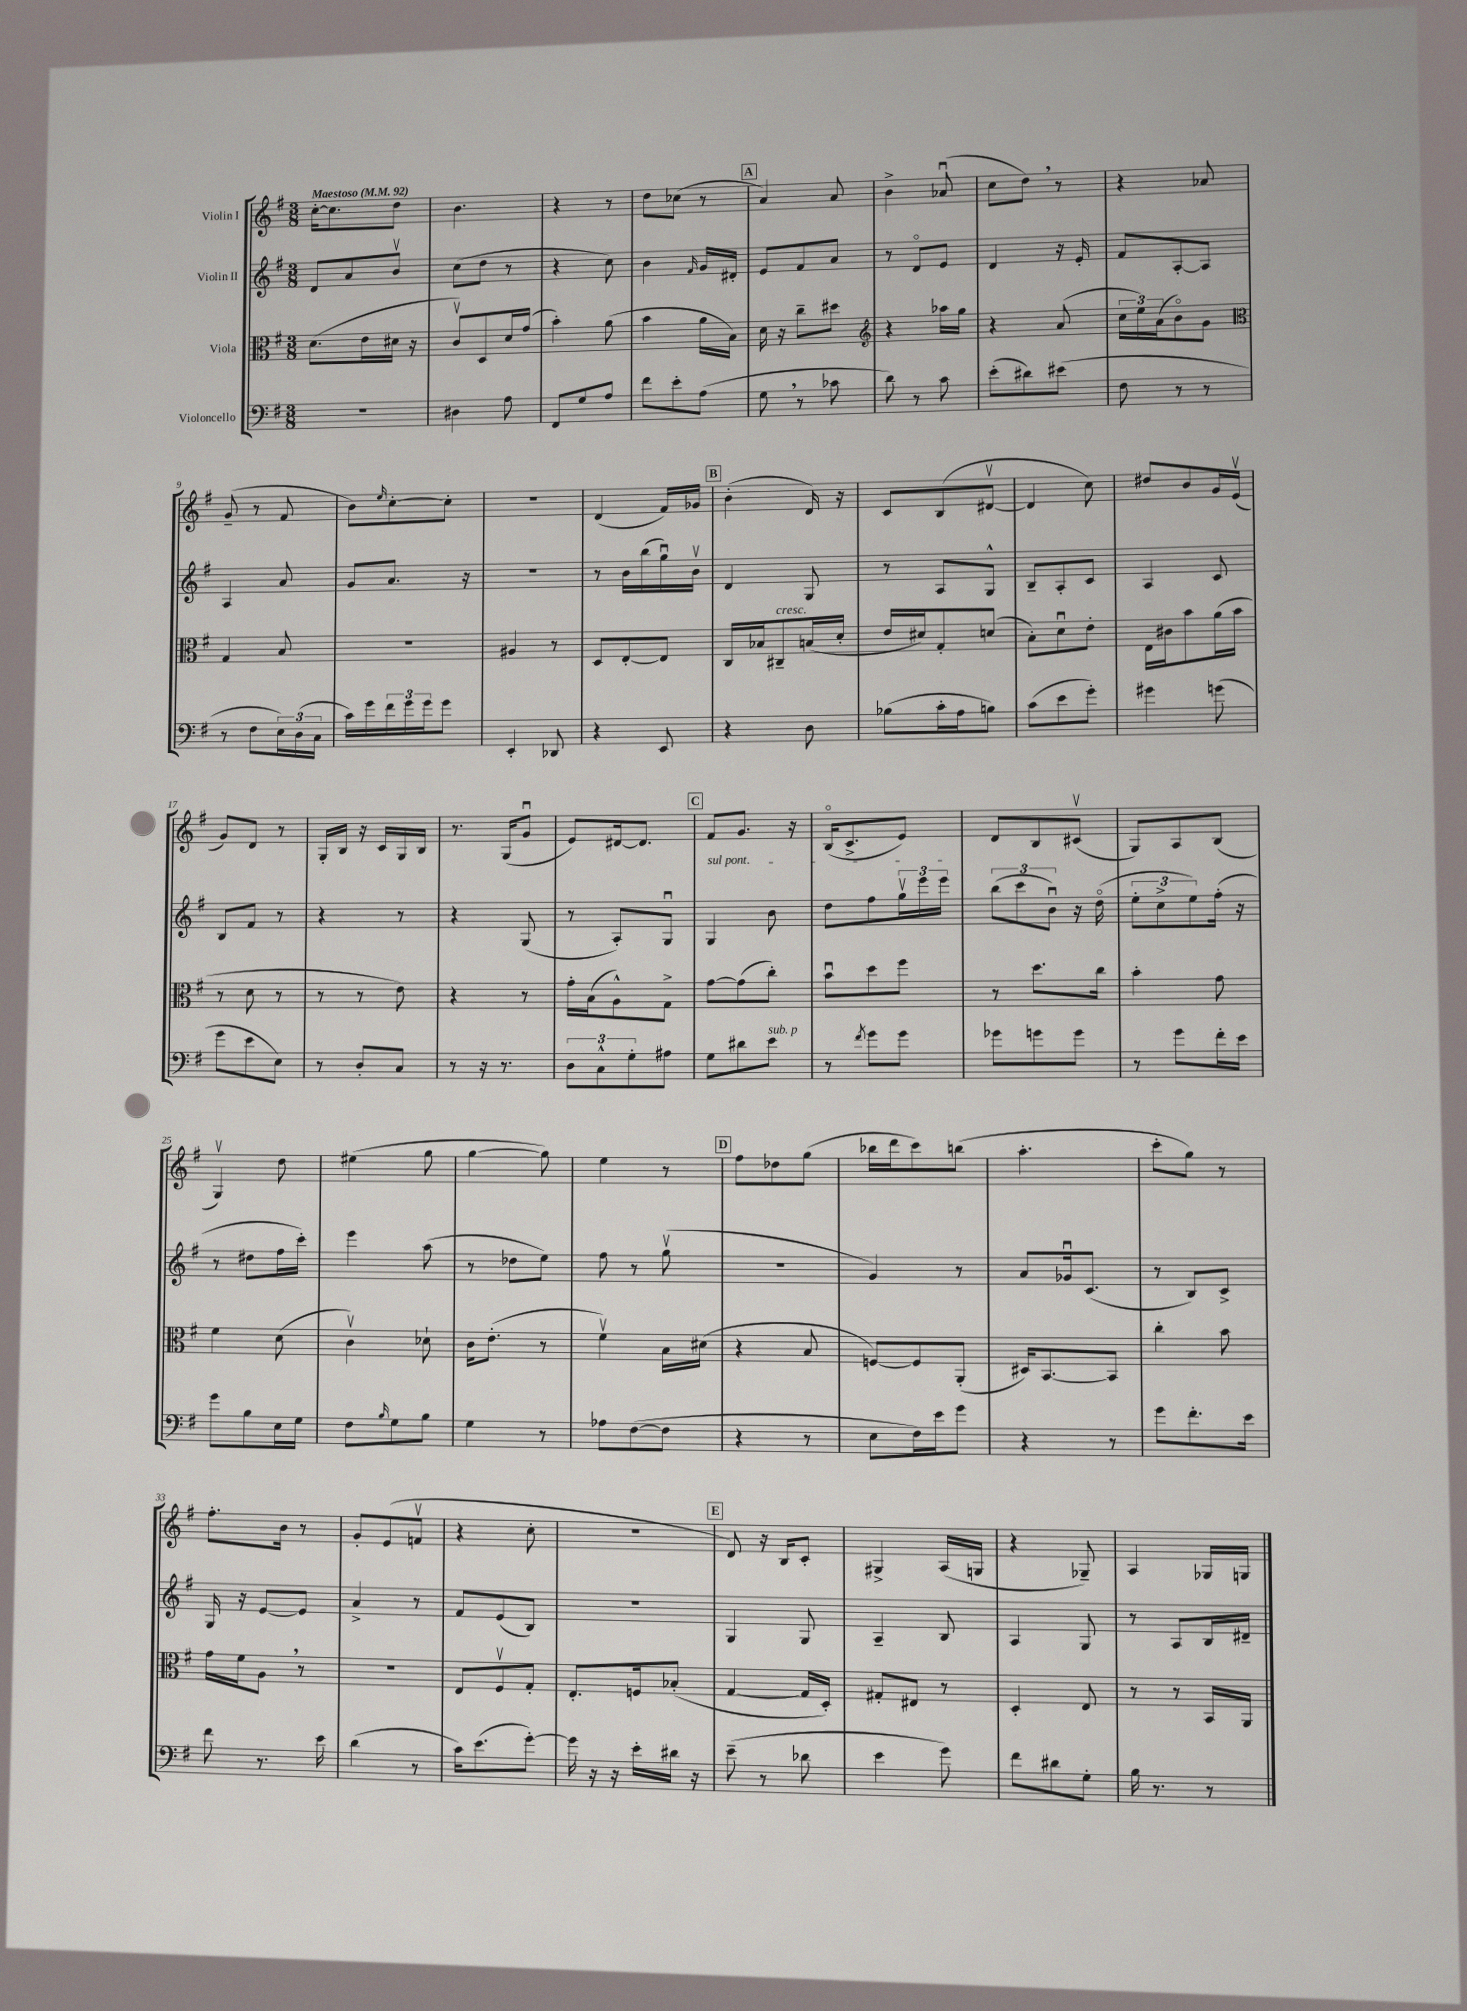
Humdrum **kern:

**kern	**kern	**kern	**kern
*staff4	*staff3	*staff2	*staff1
*clefF4	*clefC3	*clefG2	*clefG2
*k[f#]	*k[f#]	*k[f#]	*k[f#]
*M3/8	*M3/8	*M3/8	*M3/8
*MM92	*MM92	*MM92	*MM92
4.r	(8.d\L	8d/L	[16cc'\LK
.	.	.	8.cc\]
.	.	8a/	.
.	16e\L	.	.
.	16d#\JJ	8bv/J	8dd\J
.	16r	.	.
=	=	=	=
4D#\	8cv/L)	(8cc\L	4.b\
.	8D/	8dd\J	.
8A\	16d/L	8r	.
.	(16g/JJ	.	.
=	=	=	=
8FF#/L	4b'\)	4r	4r
8G/	.	.	.
8A/J	(8a\	8cc\)	8r
=	=	=	=
8f#\L	4b\	4b\	8dd\L
8e'\	.	.	(8cc-\J
.	.	16qqf#/	.
(8A\J	16a\LL	16g/LL	8r
.	16B\JJ)	16d#'/JJ	.
=	=	=	=
8G\	16d\	8e/L	4a/)
.	16r	.	.
8r	8cc~\L	8f#/	.
8c-\	8dd#\J	8a/J	8a/
=	=	=	=
*	*clefG2	*	*
8d\)	4r	8r	4b^\
8r	.	8do/L	.
8c\	16aa-\LL	8e/J	(8a-u/
.	16gg\JJ	.	.
=	=	=	=
(8e'\L	4r	4d/	8cc\L
8d#\)	.	.	8dd\J)
(8e#\J	(8a/	16r	8r
.	.	16e'/	.
=	=	=	=
8F#\	24cc\LL	8f#/L	4r
.	24ee\)	.	.
.	(24a\J	.	.
8r	8bo\)	[8A'/	.
8r	8g\J	8A/]J	8a-/
=	=	=	=
*	*clefC3	*	*
8r	4G/	4A/	(8g~/
8F#\L	.	.	8r
24E\L)	8B/	8a/	8f#/
(24D\	.	.	.
24C\JJ	.	.	.
=	=	=	=
16c\LL)	4.r	8g/L	8b\L)
16g\	.	.	.
.	.	.	16qqee/
24f#\	.	8.a/J	[8cc'\
24g\	.	.	.
24g\J	.	.	.
8g\J	.	.	8cc'\]J
.	.	16r	.
=	=	=	=
4EE'/	4A#/	4.r	4.r
8DD-/	8r	.	.
=	=	=	=
4r	8D/L	8r	(4d/
.	[8E'/	16b\LL	.
.	.	(16bb\	.
8EE/	8E/]J	16ggu\)	16f#/LL)
.	.	16bv\JJ	16g-/JJ
=	=	=	=
4r	16C/LL	4d/	(4b'\
.	16B-/J	.	.
.	8C#~/	.	.
8D\	(16B/L	8G/	16d/)
.	16d'/JJ	.	16r
=	=	=	=
(8B-\L	16e/LL	8r	8c/L
.	16d#/J)	.	.
16c'\L	8G'/	8A/L	(8B/
16A\J	.	.	.
8B\J)	(8d/J	8G^^/J	[8d#v/J
=	=	=	=
(8c\L	8B'\L)	8B~/L	4d#/]
8e\	8du\	8A'/	.
8g'\J)	8e'\J	8c/J	8cc\)
=	=	=	=
4g#\	16E\LL	4A/	8dd#/L
.	16c#\J	.	.
.	8b\	.	8b/
(8g\	(16a\L	8c/	16g/L
.	16b\JJ	.	(16ev/JJ
=	=	=	=
8g\L	8r	8B/L	8g/L)
8e\	8d\	8f#/J	8d/J
8E\J)	8r	8r	8r
=	=	=	=
8r	8r	4r	16G'/LL
.	.	.	16B/JJ
8D'/L	8r	.	16r
.	.	.	16c/LL
8C/J	8e\)	8r	16G/
.	.	.	16B/JJ
=	=	=	=
8r	4r	4r	8.r
16r	.	.	.
8.r	.	.	(16G/LK
.	8r	(8G/	8gu/J
=	=	=	=
12D\L	16g'\LL	8r	8e/L)
.	(16B\J	.	.
12C^^\	.	.	.
.	8A^^\)	8A'/L)	[16d#/k
12G'\	.	.	.
.	.	.	8.d#/]J
8A#\J	8G^\J	8Gu/J	.
=	=	=	=
8G\L	[8g\L	4G/	8f#/L
8d#\	(8g\]	.	8.g/J
8e\J	8cc'\J)	8b\	.
.	.	.	16r
=	=	=	=
8r	8bu\L	8dd\L	(16Bo/LK
.	.	.	8.c^/
8qf#/	.	.	.
8g\L	8dd\	8ff#\	.
8g\J	8ff#\J	24ggv\L	8e/J)
.	.	24eee\	.
.	.	24eee\JJ	.
=	=	=	=
8g-\L	8r	(12bb\L	8d/L
.	.	12ccc\	.
8g\	8.dd\L	.	8B/
.	.	12bu\J)	.
8g\J	.	16r	(8c#v/J
.	16cc\Jk	(16ddo\	.
=	=	=	=
8r	4b'\	12ee'\L	8G/L)
.	.	12cc^\	.
8g\L	.	.	8A/
.	.	12ee\)	.
16f#'\L	8g\	(16ff#'\Jk	(8B/J
16e\JJ	.	16r	.
=	=	=	=
8g\L	4f#\	8r	4Gv/)
8B\	.	8dd#\L	.
16E\L	(8d\	16ff#\L	8dd\
16G\JJ	.	16ccc'\JJ)	.
=	=	=	=
8F#\L	4cv\)	4eee\	(4ee#\
16qqB/	.	.	.
8G\	.	.	.
8B\J	8d-`\	(8aa\	8gg\
=	=	=	=
4G\	16c\LK	8r	[4gg\
.	(8.e'\J	.	.
.	.	8dd-\L	.
8r	8r	8ee\J)	8gg\])
=	=	=	=
8A-\L	4f#v\)	8ff#\	4ee\
([8F#\	.	8r	.
8F#\]J	16B\LL	(8ggv\	8r
.	(16d#\JJ	.	.
=	=	=	=
4r	4r	4.r	8ff#\L
.	.	.	8dd-\
8r	8B/	.	(8gg\J
=	=	=	=
8E\L	[8F/L)	4g/)	16bb-\LL
.	.	.	16ddd\J
16F#\L)	8F/]	.	8ccc\)
16e\J	.	.	.
8g\J	(8AA'/J	8r	(8bb\J
=	=	=	=
4r	16D#/LK)	8a/L	4.aa'\
.	[8.BB/	.	.
.	.	16g-u/k	.
.	.	(8.c/J	.
8r	8BB/]J	.	.
=	=	=	=
8g\L	4cc'\	8r	8ccc'\L
8.f#'\	.	8B/L)	8gg\J)
.	8b\	8c^/J	8r
16e\Jk	.	.	.
=	=	=	=
8f#\	16g\LL	16G/	8.ff#'\L
.	16f#\J	16r	.
8.r	8A\J	[8e/L	.
.	.	.	16b\Jk
.	8r	8e/]J	8r
16e\	.	.	.
=	=	=	=
(4d\	4.r	4a^/	8g'/L
.	.	.	(8e/
8r	.	8r	8fv/J
=	=	=	=
16c\LK)	8E/L	8f#/L	4r
(8.e\	.	.	.
.	8F#v/	(8e/	.
[8g'\J)	8G'/J	8B/J)	8cc'\
=	=	=	=
16g\]	8.E'/L	4.r	4.r
16r	.	.	.
16r	.	.	.
16e'\LL	16F/k	.	.
16d#\JJ	(8B-'/J	.	.
16r	.	.	.
=	=	=	=
(8e~\	[4G/	4G/	8d/)
8r	.	.	16r
.	.	.	16B/LK
8d-\	16G/]LL	8G/	8c'/J
.	16D'/JJ)	.	.
=	=	=	=
4e\	8G#'/L	4A~/	4G#^/
.	8E#/J	.	.
8g\)	8r	8B/	(16A/LL
.	.	.	16G/JJ
=	=	=	=
8f#\L	4D'/	4A/	4r
8d#\	.	.	.
8G'\J	8E/	8G/	8G-~/)
=	=	=	=
16B\	8r	8r	4A/
8.r	.	.	.
.	8r	8A/L	.
8r	16BB/LL	16B/L	16G-/LL
.	16AA/JJ	16d#~/JJ	16G/JJ
==	==	==	==
*-	*-	*-	*-
